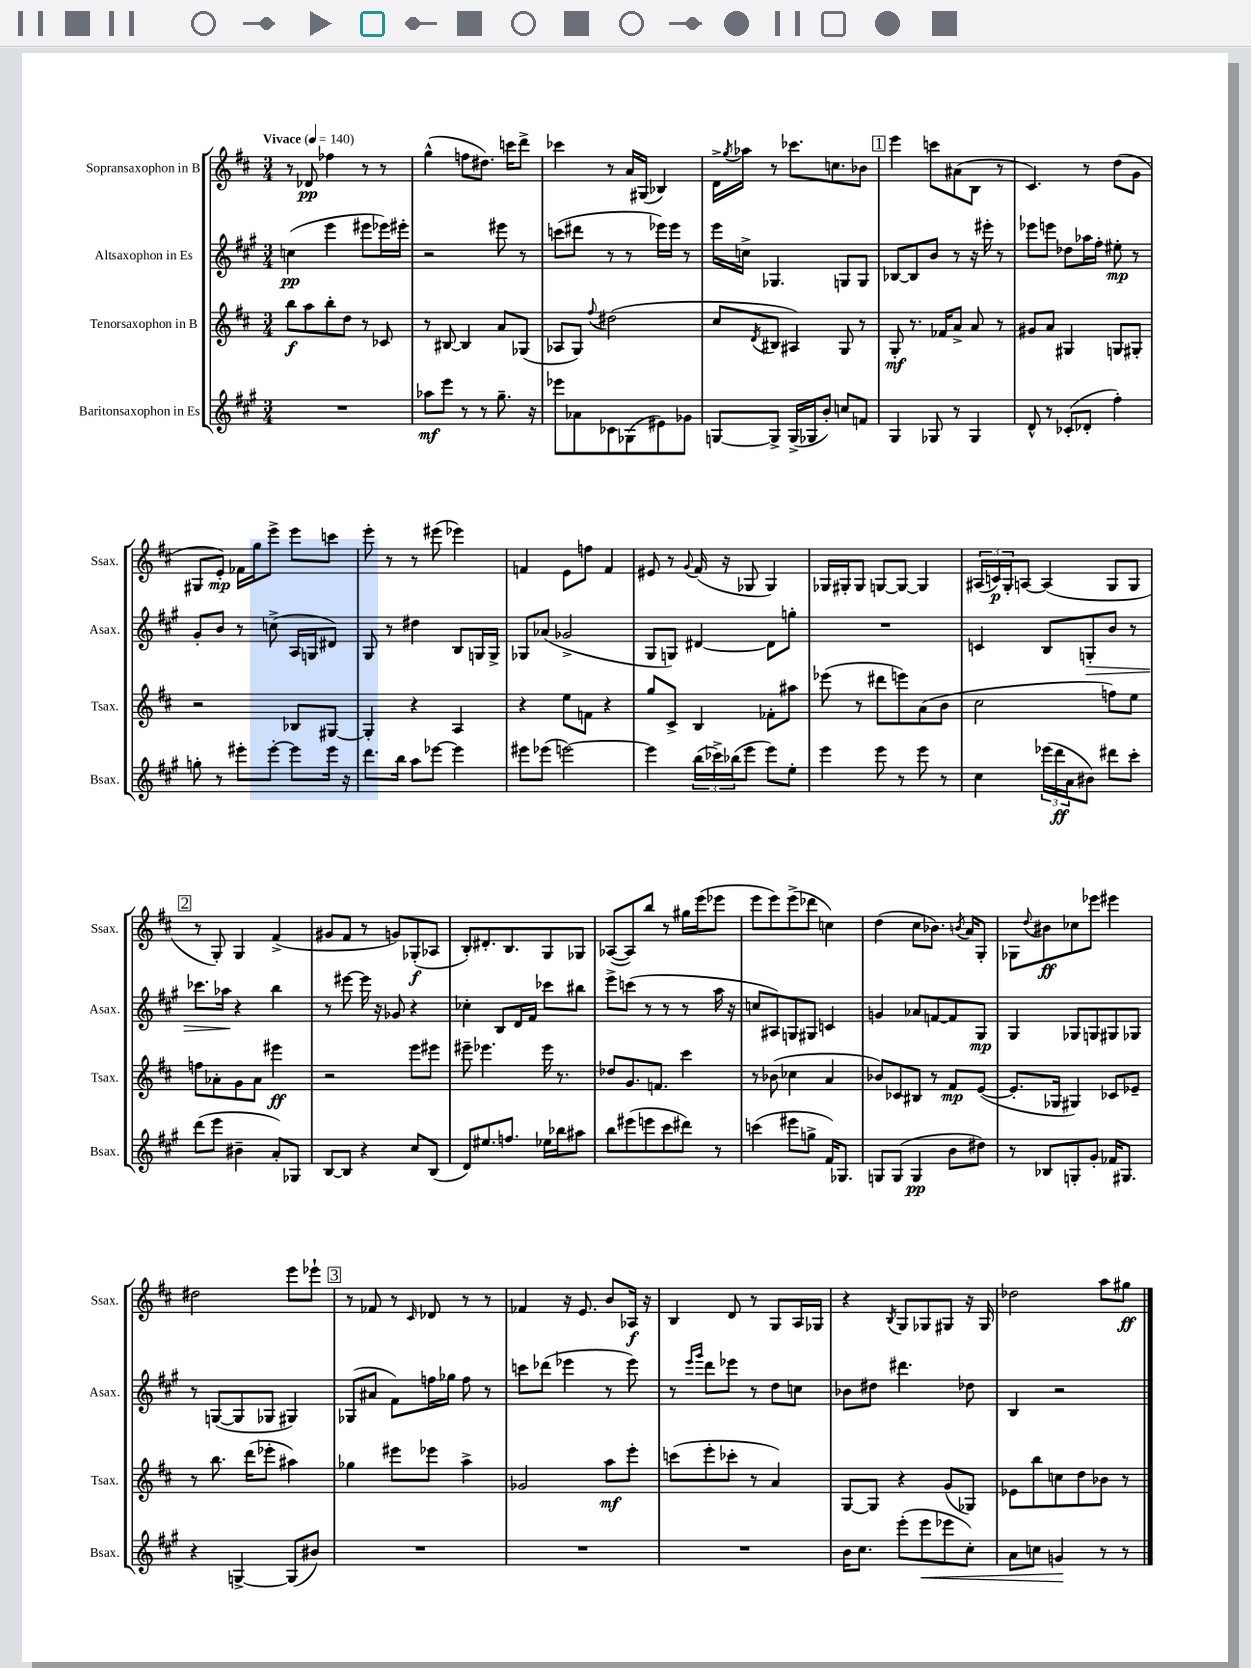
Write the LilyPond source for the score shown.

<<
\new StaffGroup <<
\new Staff = "s0" \with { instrumentName = "Sopransaxophon in B" shortInstrumentName = "Ssax." } {
    \clef treble \key d \major \numericTimeSignature \time 3/4 \tempo "Vivace" 4 = 140
    r8 des'8\pp fes''4 r8 r8 |
    g''4-^( f''8 dis''8.) c'''16 d'''8-> |
    ces'''4 r8 a'16 gis16( bes4) |
    d'16-> \acciaccatura { g''8 } aes''16 r8 ces'''8. c''8. bes'8 |
    \mark \markup { \box "1" } e'''4 c'''8 ais'8( b8 r8 |
    cis'4.) r8 d''8( g'8 |
    gis8 e'8-.\mp) fes'16 g''16 e'''8-> e'''8 c'''8 |
    e'''8-. r8 r8 eis'''8( ees'''4) |
    f'4 e'8 f''8 f'4 |
    eis'8 r8 \appoggiatura { g'8 } fis'16( r16 ges8 ges4) |
    ges16 gis16-. gis8 g8~ g8~ g4 |
    \tuplet 3/2 { ais16( c'16\p) g16-. } a8~ a4( g8 g8 |
    \mark \markup { \box "2" } r8 g8-.) g4 fis'4->( |
    gis'8 fis'8 r8 g'8) ges8-.\f( aes8 |
    b8-.) dis'8.-. b8. g8 ges8 |
    aes8~( aes8) b''8 r8 gis''16 e'''16( ees'''8 |
    e'''8 e'''8) e'''8->( des'''8 c''4) |
    d''4( cis''8 bes'8.) \acciaccatura { b'8 } a'16 g8-. |
    ges8 \appoggiatura { d''8 } bis'8\ff ces''8 ees'''8 eis'''4 |
    dis''2 e'''8 ees'''8-! |
    \mark \markup { \box "3" } r8 fes'8 r8 \grace { cis'16 } des'8 r8 r8 |
    fes'4 r16 e'8. b'8 aes16\f r16 |
    b4 d'8 r8 g8 a16 ges16 |
    r4 \acciaccatura { b8 } g8 ges8 gis8 r16 gis16 |
    des''2 a''8 gis''8\ff \bar "|." |
}
\new Staff = "s1" \with { instrumentName = "Altsaxophon in Es" shortInstrumentName = "Asax." } {
    \clef treble \key a \major \numericTimeSignature \time 3/4
    c''4\pp( e'''4 eis'''8 ees'''16) eis'''16-. |
    r2 eis'''8 r8 |
    c'''8( dis'''8 r8 r8 ees'''16) ees'''16 r8 |
    e'''16 c''16-> ges4. g8 g8 |
    \mark \markup { \box "1" } bes8~ bes8 b'8 r8 r16 eis'''16-. r8 |
    ees'''8 e'''8 des''8 aes''16 fis''16-. eis''8-.\mp r8 |
    gis'8-. b'8 r8 c''8->( a16 g16 dis'8) |
    gis8 r8 dis''4 b8 g16 g16-> |
    ges8 aes'8( ges'2-> |
    gis8 g8) dis'4~ dis'8 g''8-. |
    R2. |
    c'4 b8 g8-.\> b'8 r8 |
    \mark \markup { \box "2" } ces'''8. aes''16\! r4 b''4 |
    r8 eis'''8~ eis'''16 r16 ges'8 r4 |
    ces''4-. b8 d'16 fis'16 ces'''8 bis''8 |
    e'''8-> c'''8( r8 r8 r8 a''16 r16 |
    c''8 ais8) g8 gis8 c'4 |
    g'4 aes'8 f'8~ f'8 gis8\mp |
    gis4 ges8 g8 gis8 ges8 |
    r8 g8~( g8 ges8 gis4) |
    \mark \markup { \box "3" } ges8( ais'8 fis'8) f''16 ges''16 f''8 r8 |
    c'''8 des'''8( ees'''4 r8 ees'''8) |
    r8 \grace { e'''16 gis'''16 } d'''8 ees'''8 r8 d''8 c''8 |
    bes'8 dis''8 dis'''4. des''8 |
    b4 r2 \bar "|." |
}
\new Staff = "s2" \with { instrumentName = "Tenorsaxophon in B" shortInstrumentName = "Tsax." } {
    \clef treble \key d \major \numericTimeSignature \time 3/4
    b''8\f a''8 b''8-. d''8 r8 ces'8 |
    r8 bis8~ bis4 a'8 ges8( |
    aes8 g8) \appoggiatura { fis''8 } dis''2( |
    cis''8 \acciaccatura { d'8 } bis8 ais4) g8 r8 |
    \mark \markup { \box "1" } g8-.\mf r8. fes'16 a'8-> a'8 r8 |
    gis'8 a'8 gis4 g8 gis8-. |
    r2 bes8 gis8~ |
    gis4-. r4 a4 |
    r4 e''8 f'8 r4 |
    g''8 cis'8-> b4 fes'8-. ais''8 |
    ees'''8( r8 dis'''8 e'''8) a'8( b'8 |
    cis''2 f''8) e''8 |
    \mark \markup { \box "2" } f''8 aes'8-. g'8 aes'8 eis'''4\ff |
    r2 e'''8 eis'''8 |
    eis'''8-- ees'''4. ees'''16 r8. |
    des''8 g'8. f'8. cis'''4 |
    r8 bes'8( ces''4 a'4 |
    bes'8) ces'8 bis8 r8 fis'8\mp e'8~( |
    e'8.-. ges16 gis4) ces'8 ees'8-- |
    r8 b''8. d'''16( ees'''8-. ais''4) |
    \mark \markup { \box "3" } ges''4 eis'''8 ees'''8 a''4-> |
    ges'2 a''8\mf e'''8-. |
    c'''8( e'''8-. ces'''8-. r8 a'4) |
    g8~ g8 r4 g'8( ges8) |
    ees'8 b''8 c''8 d''8 bes'8 r8 \bar "|." |
}
\new Staff = "s3" \with { instrumentName = "Baritonsaxophon in Es" shortInstrumentName = "Bsax." } {
    \clef treble \key a \major \numericTimeSignature \time 3/4
    R2. |
    aes''8\mf e'''8 r8 r8 gis''8.-- r16 |
    ees'''8 aes'8 ces'8 ges8( eis'8) ges'8 |
    g8~ g8-> g16->( ges16 b'8-.) c''8 f'8 |
    \mark \markup { \box "1" } gis4 ges8 r8 ges4 |
    d'8-^ r8 ces'8-.( des'8-. fis''4-.) |
    g''8-. r8 eis'''8-. eis'''8~-. eis'''8 eis'''16 r16 |
    d'''8. b''16 a''8 ees'''8~ ees'''4 |
    eis'''8 ees'''8( e'''2~) |
    e'''4 \tuplet 3/2 { b''16( ces'''16->) bes''16( } e'''8 e'''8) e''8-. |
    e'''4 e'''8 r8 e'''8 r8 |
    cis''4 \tuplet 3/2 { ees'''16( d'''16\ff a'16 } bis'8) dis'''8 cis'''8-. |
    \mark \markup { \box "2" } d'''8( e'''8 bis'4-- a'8-.) ges8 |
    b8~ b8 r4 cis''8 b8( |
    d'8) eis''8. f''8. ees''16 bes''16 ais''8 |
    b''8 eis'''8( e'''8 cis'''8 dis'''8) r8 |
    c'''4( eis'''8 g''8-> fis'16) ges8. |
    g8 g8( g4\pp b'8 dis''8) |
    r8 bes8 g8-. gis'8-. fes'16 gis8. |
    r4 g4~-> g8( bis'8) |
    \mark \markup { \box "3" } R2. |
    R2. |
    R2. |
    b'16 cis''8. e'''8-.( e'''8\< ees'''8 cis''8-.) |
    a'8 c''8 g'4\! r8 r8 \bar "|." |
}
>>
>>
\layout { \context { \Score \remove "Bar_number_engraver" } }
